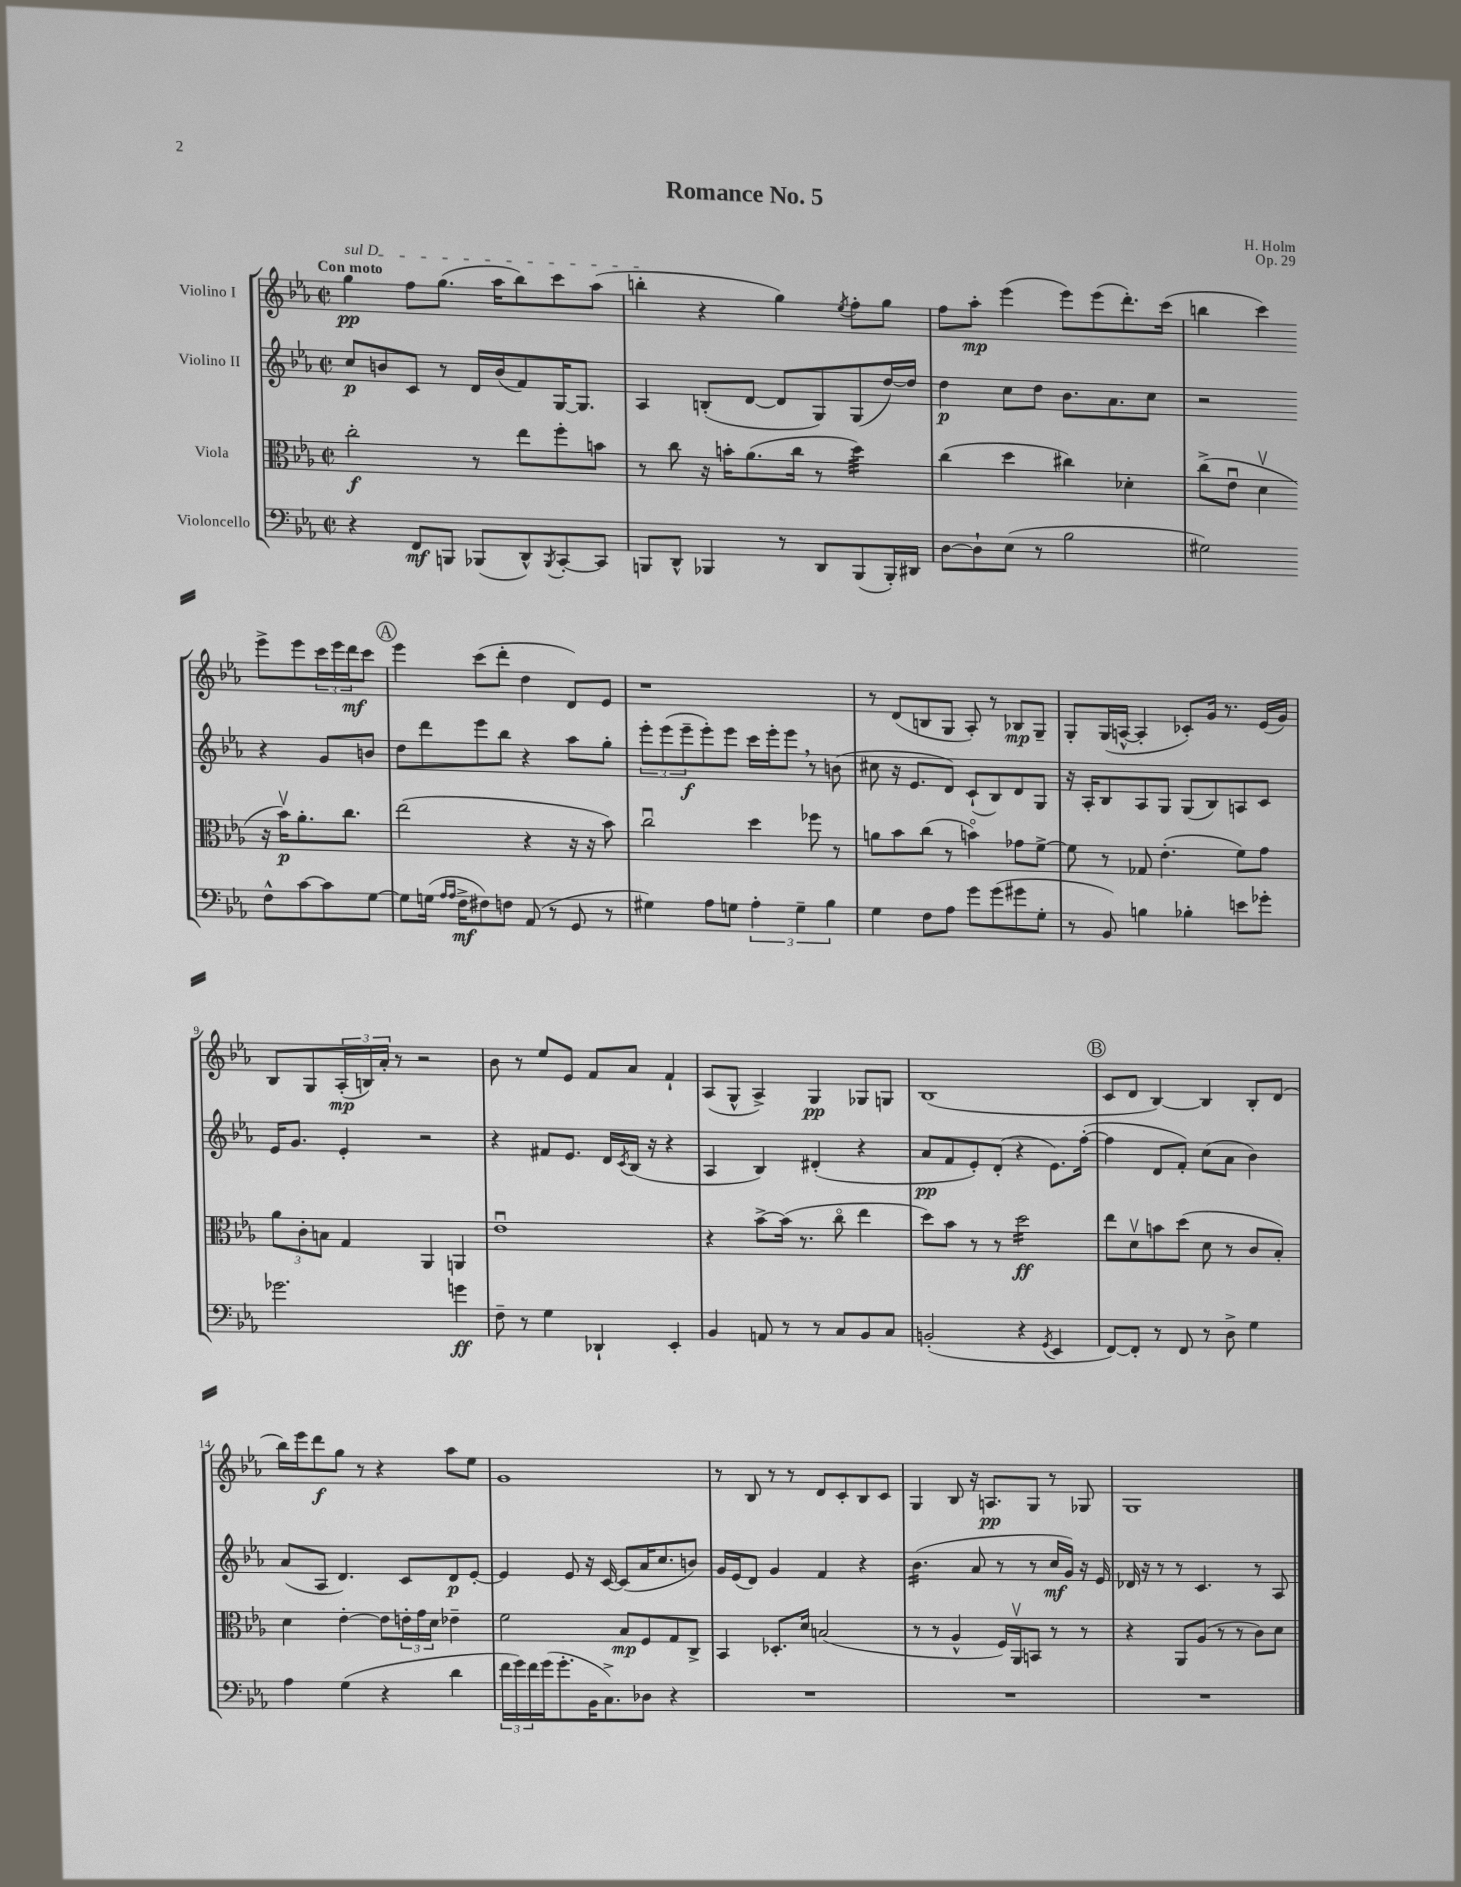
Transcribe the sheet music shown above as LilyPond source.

\header { title = "Romance No. 5" composer = "H. Holm" opus = "Op. 29" }
<<
\new StaffGroup <<
\new Staff = "s0" \with { instrumentName = "Violino I" } {
    \clef treble \key ees \major \defaultTimeSignature \time 2/2 \tempo "Con moto"
    \once \override TextSpanner.bound-details.left.text = \markup { \italic "sul D" } g''4\pp\startTextSpan f''8 g''8.( aes''16 bes''8) c'''8 aes''8( |
    b''4-.\stopTextSpan r4 g''4) \acciaccatura { ees''8 } f''8-. g''8 |
    f''8 aes''8-.\mp ees'''4( ees'''8) ees'''8( d'''8.-.) c'''16( |
    b''4 c'''4) ees'''8-> ees'''8 \tuplet 3/2 { c'''16 ees'''16 d'''16\mf } c'''8 |
    \mark \markup { \circle "A" } ees'''4 c'''8( d'''8-. d''4 d'8) ees'8 |
    r1 |
    r8 d'8( b8 g8 aes8-.) r8 bes8\mp g8-- |
    g8-. g16( a16~-^ a4-. ces'8-.) g'16 r8. ees'16( g'16) |
    bes8 g8 \tuplet 3/2 { aes16-.\mp( b16) aes'16-. } r8 r2 |
    bes'8 r8 ees''8 ees'8 f'8 aes'8 f'4-! |
    aes8( g8-^ aes4->) g4\pp ges8 g8 |
    bes1( |
    \mark \markup { \circle "B" } c'8 d'8 bes4~) bes4 bes8-. d'8( |
    bes''16) ees'''16 d'''8\f g''8 r8 r4 aes''8 ees''8 |
    g'1 |
    r8 bes8 r8 r8 d'8 c'8-. bes8 c'8 |
    g4 bes8 r16 a8.\pp g8 r8 ges8 |
    g1 \bar "|." |
}
\new Staff = "s1" \with { instrumentName = "Violino II" } {
    \clef treble \key ees \major \defaultTimeSignature \time 2/2
    c''8\p b'8 c'8 r8 d'16 b'16( f'8) g16~ g8. |
    aes4 b8-.( d'8~ d'8 g8) g8( d''16~) d''16 |
    d''4\p c''8 d''8 bes'8. aes'8. c''8 |
    r2 r4 g'8 b'8 |
    \mark \markup { \circle "A" } d''8 d'''8 ees'''8 bes''8 r4 aes''8 g''8-. |
    \tuplet 3/2 { ees'''8-. ees'''8( ees'''8--\f } ees'''8-.) ees'''8 c'''16 ees'''16-. ees'''8 \breathe r8 b'8( |
    cis''8 r16 ees'8. d'8) c'8-!( bes8) d'8 g8 |
    r16 aes16-. bes8 aes8 g8 g8( bes8) a8 c'8 |
    ees'16 g'8. ees'4-. r2 |
    r4 fis'8 ees'8. d'16 \acciaccatura { c'8 } bes16( r16 r4 |
    aes4 bes4) dis'4-.( r4 |
    aes'8\pp f'8 ees'8-.) d'8-.( r4 ees'8.) f''16~-.( |
    \mark \markup { \circle "B" } f''4 d'8 f'8-.) c''8( aes'8 bes'4) |
    aes'8( aes8 d'4.) c'8 d'8\p ees'8~-. |
    ees'4 ees'8 r16 c'16~ c'8( aes'16 c''8. b'8) |
    g'16 ees'16( d'8) g'4 f'4 r4 |
    bes'4.:16( aes'8 r8 r8 c''16\mf g'16) r16 ees'16 |
    des'16 r16 r8 r8 c'4. r8 aes8 \bar "|." |
}
\new Staff = "s2" \with { instrumentName = "Viola" } {
    \clef alto \key ees \major \defaultTimeSignature \time 2/2
    c''2-.\f r8 ees''8 f''8-. b'8 |
    r8 c''8 r16 b'16-. aes'8.( c''16 r8 d''4:32) |
    c''4( d''4 cis''4) des'4-. |
    c''8->( ees'8\downbow d'4\upbow r16 bes'16\upbow\p) aes'8.-. c''8. |
    \mark \markup { \circle "A" } ees''2( r4 r16 r16 bes'8) |
    c''2\downbow d''4 fes''8 r8 |
    a'8 bes'8 c''8( r8 b'4\flageolet) ges'8 f'8~-> |
    f'8 r8 ges8 ees'4.-.( f'8) g'8 |
    \tuplet 3/2 { aes'8 c'8-. b8 } g4 aes,4 a,4 |
    ees'1\downbow |
    r4 bes'8~-> bes'16( r8. c''8\flageolet ees''4 |
    d''8) bes'8 r8 r8 d''2:16\ff |
    \mark \markup { \circle "B" } ees''8 d'8\upbow b'8 d''8( d'8 r8 c'8 bes8-.) |
    d'4 ees'4~-. ees'8 \tuplet 3/2 { e'16-. g'16 d'16 } ees'4-- |
    f'2 bes8\mp f8 g8 c8-> |
    bes,4 des8.-. d'16 b2( |
    r8 r8 aes4-^ f16) aes,16\upbow b,8 r8 r8 |
    r4 aes,8 aes8( r8 r8 c'8) d'8 \bar "|." |
}
\new Staff = "s3" \with { instrumentName = "Violoncello" } {
    \clef bass \key ees \major \defaultTimeSignature \time 2/2
    r4 f,8\mf b,,8 bes,,8( d,8-^) \acciaccatura { bes,,8 } c,8~-. c,8 |
    b,,8 d,8-^ bes,,4 r8 d,8 bes,,8( bes,,16-.) dis,16 |
    d8~ d8-! ees8( r8 bes2 |
    gis2) f8-^ c'8~ c'8 gis8~ |
    \mark \markup { \circle "A" } gis8 g16( \grace { aes16 aes16 } f16->\mf fis8) f8 aes,8( r8 g,8 r8 |
    gis4) aes8 g8 \tuplet 3/2 { aes4-. g4-- bes4 } |
    g4 f8 aes8 g'8 g'8( gis'8 g8-. |
    r8 bes,8) b4 bes4-. e'8 ges'8-. |
    ges'2. g'4\ff |
    f8-- r8 g4 des,4-! ees,4-. |
    bes,4 a,8 r8 r8 c8 bes,8 c8 |
    b,2-.( r4 \acciaccatura { g,8 } ees,4 |
    \mark \markup { \circle "B" } f,8~) f,8-. r8 f,8 r8 d8-> g4 |
    aes4 g4( r4 d'4 |
    \tuplet 3/2 { f'16 g'16) f'16 } g'16( g'8.-. bes,16 c8.->) des8 r4 |
    R1 |
    R1 |
    R1 \bar "|." |
}
>>
>>
